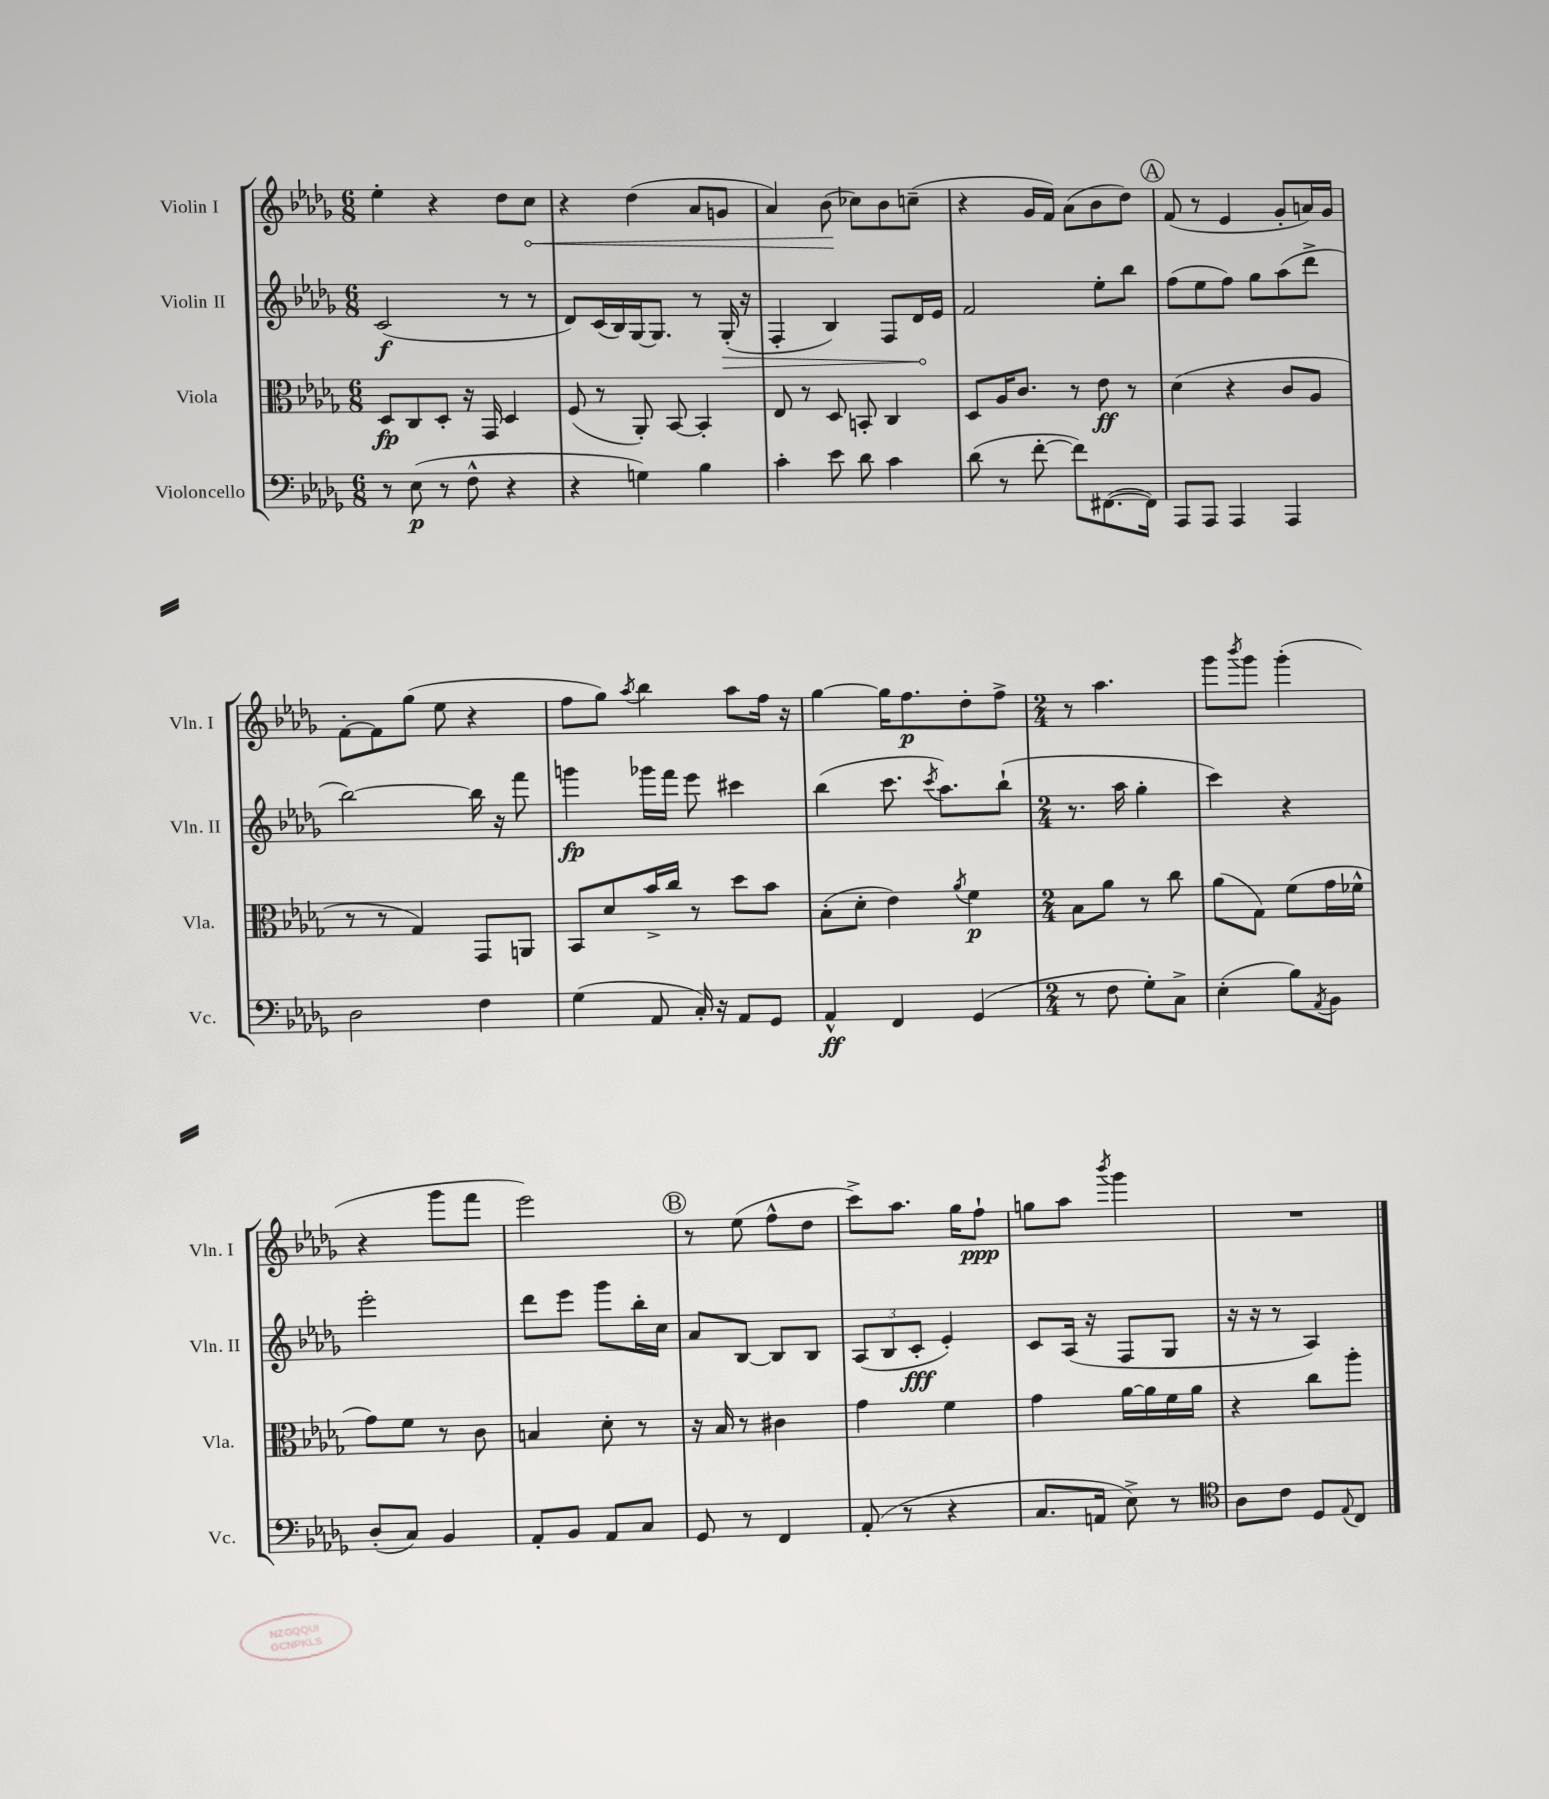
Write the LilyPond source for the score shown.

<<
\new StaffGroup <<
\new Staff = "s0" \with { instrumentName = "Violin I" shortInstrumentName = "Vln. I" } {
    \clef treble \key des \major \numericTimeSignature \time 6/8
    ees''4-. r4 des''8 \once \override Hairpin.circled-tip = ##t c''8\< |
    r4 des''4( aes'8 g'8 |
    aes'4) bes'8\!( ces''8) bes'8 c''8--( |
    r4 ges'16 f'16) aes'8( bes'8 des''8) |
    \mark \markup { \circle "A" } f'8( r8 ees'4 ges'8-. a'16) ges'16 |
    f'8~-. f'8 ges''8( ees''8 r4 |
    f''8 ges''8) \acciaccatura { aes''8 } bes''4 aes''8 f''16 r16 |
    ges''4~ ges''16 f''8.\p des''8-. f''8-> |
    \numericTimeSignature \time 2/4 r8 aes''4. |
    ges'''8 \acciaccatura { bes'''8 } ges'''8 ges'''4-.( |
    r4 ges'''8 f'''8 |
    ees'''2) |
    \mark \markup { \circle "B" } r8 ees''8( f''8-^ des''8 |
    c'''8->) aes''8. ges''16 f''8-!\ppp |
    g''8 aes''8 \acciaccatura { bes'''8 } ges'''4 |
    R2 \bar "|." |
}
\new Staff = "s1" \with { instrumentName = "Violin II" shortInstrumentName = "Vln. II" } {
    \clef treble \key des \major \numericTimeSignature \time 6/8
    c'2\f( r8 r8 |
    des'8) c'16( bes16) ges16~ ges8. r8 \once \override Hairpin.circled-tip = ##t ges16-.\>( r16 |
    f4-. bes4) f8 des'16\! ees'16 |
    f'2 ees''8-. bes''8 |
    \mark \markup { \circle "A" } f''8( ees''8 f''8) ges''8 aes''8( des'''8-> |
    bes''2~) bes''16 r16 f'''8 |
    g'''4\fp ges'''16 f'''16 ees'''8 cis'''4 |
    bes''4( c'''8. \acciaccatura { c'''8 } aes''8.) bes''8-!( |
    \numericTimeSignature \time 2/4 r8. aes''16 ges''4-. |
    c'''4) r4 |
    ees'''2-. |
    des'''8 ees'''8 ges'''8 bes''16-. c''16 |
    \mark \markup { \circle "B" } aes'8 bes8~ bes8 bes8 |
    \tuplet 3/2 { aes8( bes8 c'8-.\fff } ees'4-.) |
    c'8 aes16( r16 f8 ges8 |
    r16 r16 r8 aes4) \bar "|." |
}
\new Staff = "s2" \with { instrumentName = "Viola" shortInstrumentName = "Vla." } {
    \clef alto \key des \major \numericTimeSignature \time 6/8
    des8\fp c8 des8-. r16 ges,16 des4 |
    f8( r8 aes,8-.) bes,8~ bes,4-. |
    ees8 r8 des8 b,8-. c4 |
    des8 aes16 c'8. r8 ees'8\ff r8 |
    \mark \markup { \circle "A" } des'4( r4 c'8 aes8 |
    r8 r8 ges4) ges,8 a,8 |
    bes,8 des'8 bes'16-> c''16 r8 des''8 bes'8 |
    bes8-.( des'8-. ees'4) \acciaccatura { aes'8 } f'4\p |
    \numericTimeSignature \time 2/4 bes8 aes'8 r8 c''8 |
    aes'8( ges8) f'8( ges'16 fes'16-^ |
    ges'8) f'8 r8 c'8 |
    b4 des'8-. r8 |
    \mark \markup { \circle "B" } r16 bes16 r8 cis'4 |
    ges'4 f'4 |
    ges'4 aes'16~ aes'16 f'16 aes'16 |
    r4 c''8 aes''8-. \bar "|." |
}
\new Staff = "s3" \with { instrumentName = "Violoncello" shortInstrumentName = "Vc." } {
    \clef bass \key des \major \numericTimeSignature \time 6/8
    r8 ees8\p( r8 f8-^ r4 |
    r4 g4) bes4 |
    c'4-. ees'8 des'8 c'4 |
    des'8( r8 f'8~-. f'8) fis,8.~( fis,16) |
    \mark \markup { \circle "A" } aes,,8 aes,,8 aes,,4 aes,,4 |
    des2 f4 |
    ges4( aes,8 c16-.) r16 aes,8 ges,8 |
    aes,4-^\ff f,4 ges,4( |
    \numericTimeSignature \time 2/4 r8 f8 ges8-.) c8-> |
    ees4-.( bes8) \acciaccatura { aes,8 } bes,8 |
    des8-.( c8) bes,4 |
    aes,8-. bes,8 aes,8 c8 |
    \mark \markup { \circle "B" } ges,8 r8 f,4 |
    aes,8-.( r8 r4 |
    c8. a,16 ees8->) r8 |
    \clef tenor aes8 c'8 des8 \appoggiatura { ees8 } c8 \bar "|." |
}
>>
>>
\layout { \context { \Score \remove "Bar_number_engraver" } }
